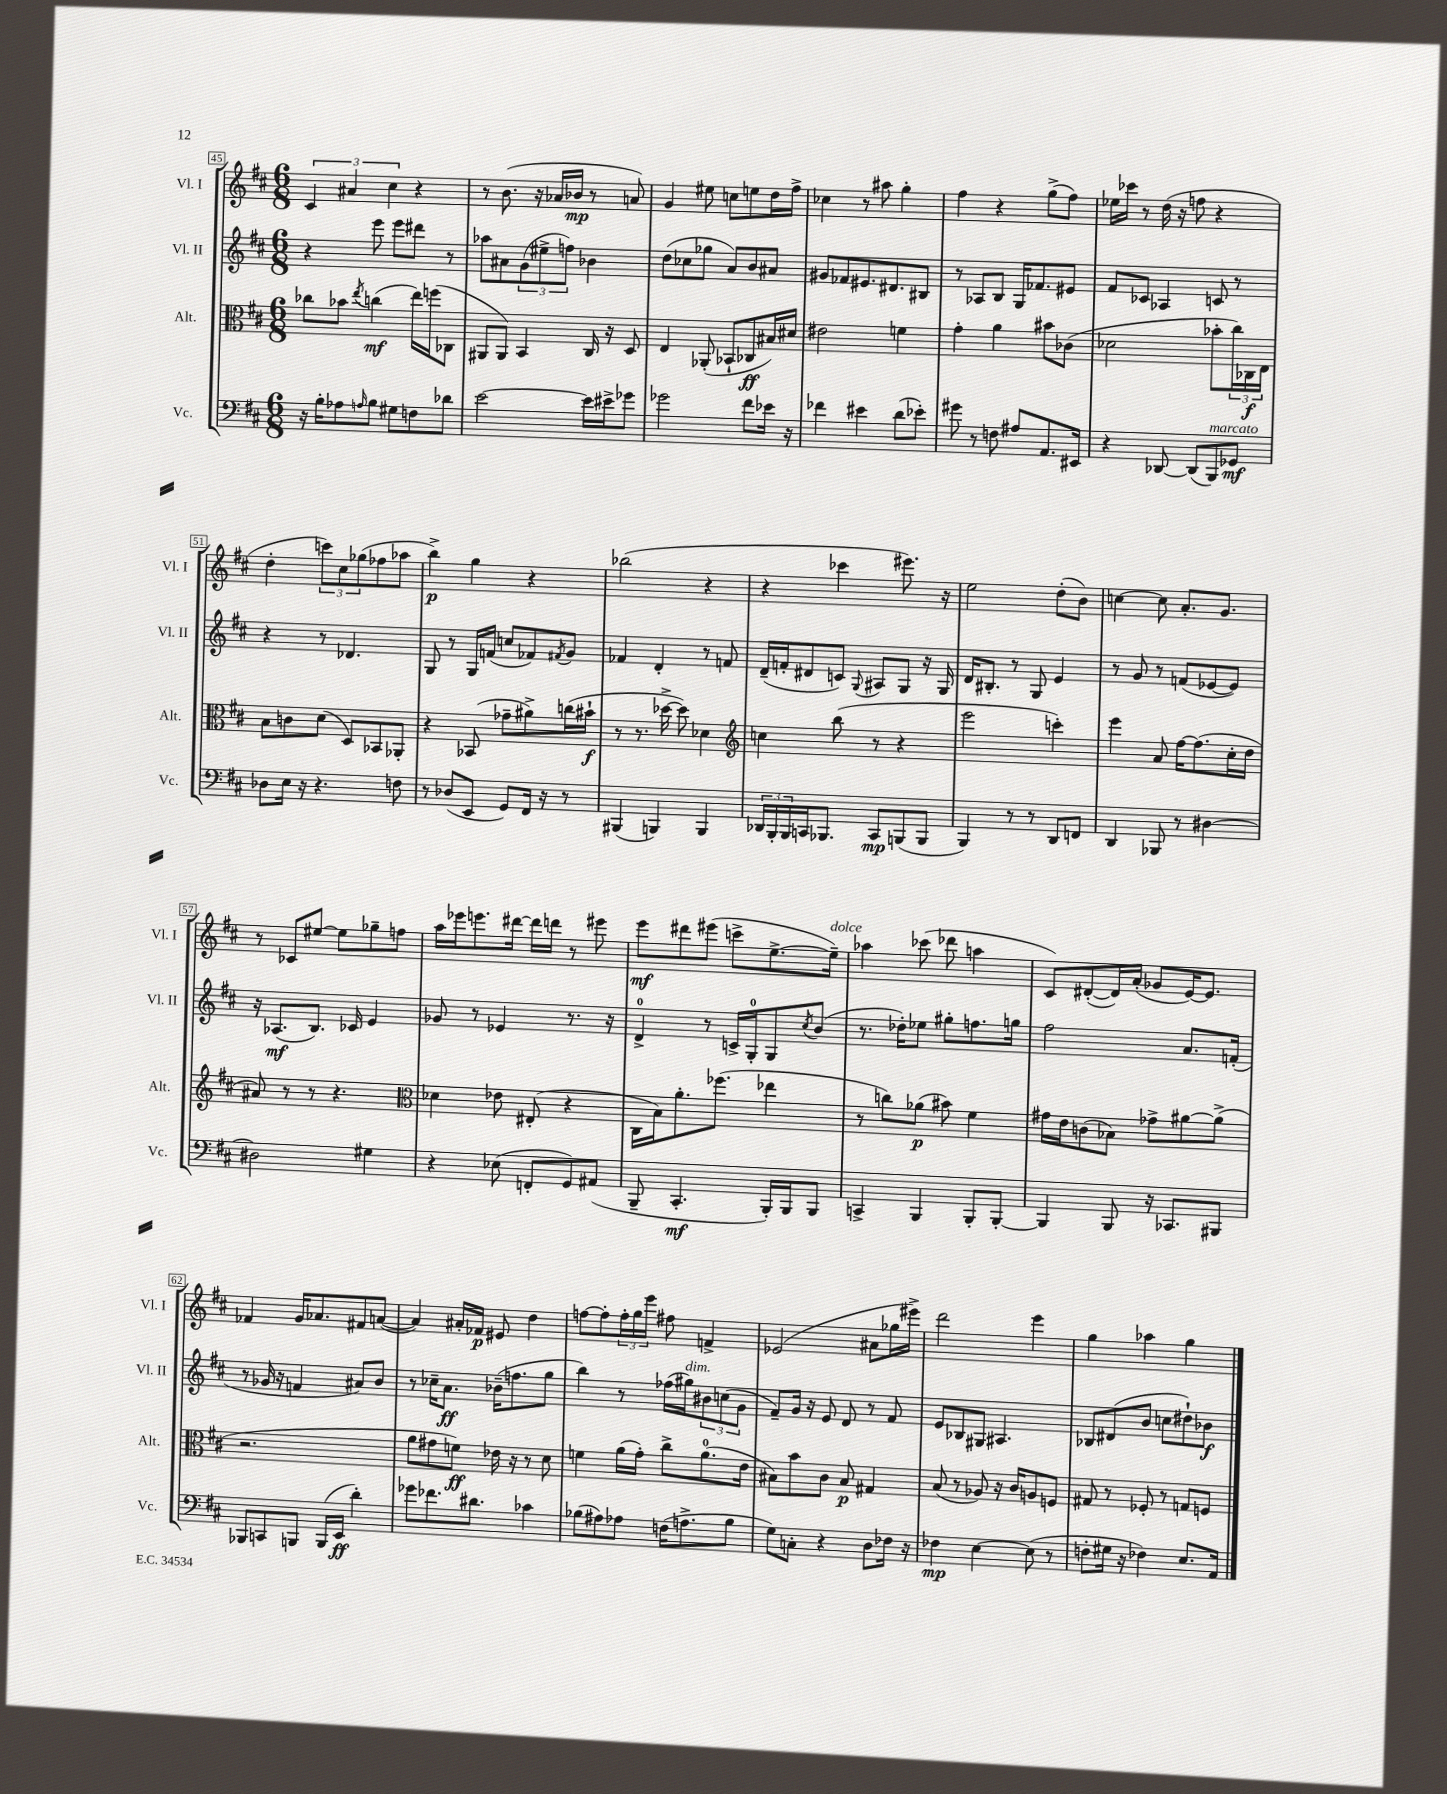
<<
\new StaffGroup <<
\new Staff = "s0" \with { instrumentName = "Vl. I" shortInstrumentName = "Vl. I" } {
    \clef treble \key d \major \numericTimeSignature \time 6/8
    \tuplet 3/2 { cis'4 ais'4 cis''4 } r4 |
    r8 b'8.( r16 aes'16 bes'16\mp r8 a'8) |
    g'4 eis''8 c''8 e''8 d''16 fis''16-> |
    ces''4 r8 ais''8 g''4-. |
    fis''4 r4 g''8->( fis''8) |
    ees''16 ces'''16 r8 d''16( r16 f''8 r4 |
    d''4-. \tuplet 3/2 { c'''8) cis''8 ges''8( } fes''8 aes''8 |
    b''4->\p) g''4 r4 |
    bes''2( r4 |
    r4 ces'''4 eis'''8.) r16 |
    e''2 d''8-.( b'8) |
    c''4~ c''8 a'8.-. g'8. |
    r8 ces'8 eis''8~ eis''8 ges''8-- f''8 |
    a''16 ees'''16 e'''8. dis'''16~ dis'''16 d'''16 r8 eis'''8 |
    e'''8\mf dis'''8 eis'''8( c'''8-> e''8.~-> e''16--^\markup { \italic "dolce" }) |
    aes''4 ces'''8( des'''8 a''4 |
    cis'8) dis'8~-.( dis'16) a'16-.( ges'8 e'16~) e'8. |
    fes'4 g'16 aes'8. fis'8 a'8~( |
    a'4) ais'16-. fes'16\p eis'8 d''4 |
    f''8~ f''8-. \tuplet 3/2 { f''16-. g''16 e'''16 } fis''8 f'4-> |
    ees'2( ais'8 ges''16 eis'''16->) |
    d'''2 e'''4 |
    g''4 aes''4 g''4 \bar "|." |
}
\new Staff = "s1" \with { instrumentName = "Vl. II" shortInstrumentName = "Vl. II" } {
    \clef treble \key d \major \numericTimeSignature \time 6/8
    r4 e'''8 e'''8 dis'''8 r8 |
    aes''8 ais'8 \tuplet 3/2 { g'8( eis''8-> f''8) } bes'4 |
    d''8( ces''8 ges''8 a'8) b'8 ais'8 |
    gis'8 fes'8 eis'8. dis'8. bis8 |
    r8 aes8 b8 g16 fes'8. eis'8 |
    fis'8 ces'8 aes4 c'8 r8 |
    r4 r8 des'4. |
    g8 r8 g16 f'16( c''8 fes'8) \acciaccatura { fis'8 } g'8 |
    fes'4 d'4-. r8 f'8 |
    d'16--( f'16-. dis'8 c'8) \appoggiatura { g8 } ais8 g8 r16 g16 |
    d'16 bis8.-. r8 g8 e'4 |
    r8 g'8 r8 f'8( ees'8~ ees'8) |
    r16 aes8.\mf( b8.) ces'16 e'4 |
    ges'8 r8 ees'4 r8. r16 |
    d'4-0-> r8 c'16-> g16-0-. g8 \acciaccatura { cis''8 } b'8( |
    r8. des''16-.) ees''8 gis''8-. f''8. g''16 |
    fis''2 a'8. f'16-.( |
    r8 ges'16 r16 f'4 ais'8) b'8 |
    r8 ces''16-- a'8.\ff bes'16--( f''8. g''8 |
    b''4) r8 fes''16( gis''16^\markup { \italic "dim." }) \tuplet 3/2 { bis'8 c''8( g'8 } |
    fis'8--) g'16 r16 e'8 d'8 r8 fis'8 |
    e'8 bes8 gis8 ais4. |
    bes8 dis'8( b'8 c''8 dis''8-!) bes'8\f \bar "|." |
}
\new Staff = "s2" \with { instrumentName = "Alt." shortInstrumentName = "Alt." } {
    \clef alto \key d \major \numericTimeSignature \time 6/8
    ces''8 bes'8 \acciaccatura { e''8 } c''4\mf( e''16) f''16( ces8 |
    ais,8 ais,8) b,4 cis16 r16 d8 |
    e4 aes,8-.( bes,8-! ces8\ff bis16) dis'16 |
    eis'2 f'4 |
    g'4-. a'4 bis'8 ces'8( |
    des'2 bes'8-. \tuplet 3/2 { cis''16) ces16\f e16 } |
    b8 c'8 d'8( d8) bes,8 aes,8-. |
    r4 bes,8( ges'8-- ais'8->) c''16( bis'16-!\f |
    r8 r8. des''16~-> des''8) des'4 |
    \clef treble c''4 b''8( r8 r4 |
    e'''2 c'''4-.) |
    e'''4 a'8 fis''16~ fis''8.( cis''16-. d''16 |
    ais'8) r8 r8 r4. |
    \clef alto des'4 ees'8 eis8-.( r4 |
    cis16 b16) a'8.-. fes''8.( ees''4 |
    r8 c''8) aes'8\p( bis'8) fis'4 |
    gis'16 e'16 c'8( bes8) ges'8-> ais'8~ ais'8->( |
    r2. |
    a'8 gis'8 f'8\ff) ees'16 r16 r8 d'8 |
    f'4 a'16( g'16-.) cis''8-> a'8.-0( e'16 |
    bis8) b'8 cis'8 bis8\p gis4 |
    b8( r8 aes8) r16 cis'16 a8 f8 |
    gis8 r8 fes8-. r8 g8 f8 \bar "|." |
}
\new Staff = "s3" \with { instrumentName = "Vc." shortInstrumentName = "Vc." } {
    \clef bass \key d \major \numericTimeSignature \time 6/8
    r16 b16-. aes8 \grace { a16 } b8 gis8 f8 des'8 |
    e'2~ e'16 eis'16-> ges'8 |
    ges'2 fis'8 ees'16 r16 |
    fes'4 eis'4 d'8( ees'8-.) |
    gis'8 r8 f8 ais8 a,8. eis,16 |
    r4 des,8~ des,8( b,,8^\markup { \italic "marcato" }) ges,8\mf |
    des8 e16 r16 r4. f8 |
    r8 des8( e,8 g,8) fis,16 r16 r8 |
    bis,,4( b,,4) b,,4 |
    \tuplet 3/2 { des,16 b,,16-. b,,16 } c,16 bes,,8. c,8\mp b,,8( b,,8 |
    b,,4) r8 r8 d,8 f,8 |
    d,4 bes,,8 r8 dis4~ |
    dis2 gis4 |
    r4 ees8( f,8-. g,8) ais,8( |
    b,,8-- cis,4.-.\mf b,,16-.) b,,16 b,,8 |
    c,4-> b,,4 b,,8-. b,,8~-. |
    b,,4 b,,8 r16 ces,8. bis,,8 |
    bes,,8 c,8 b,,8 b,,16( e,16\ff d'4-.) |
    ges'8 fes'8. dis'8. ces'4 |
    bes8( ais8) aes8 f16( a8.-> bes8 |
    g8) c8-. r4 d8 fes16 r16 |
    fes4\mp e4~ e8( r8 |
    f8-. gis16 r16 fes4) e8. a,16 \bar "|." |
}
>>
>>
\layout { \context { \Score currentBarNumber = #45 \override BarNumber.stencil = #(make-stencil-boxer 0.1 0.3 ly:text-interface::print) } }
